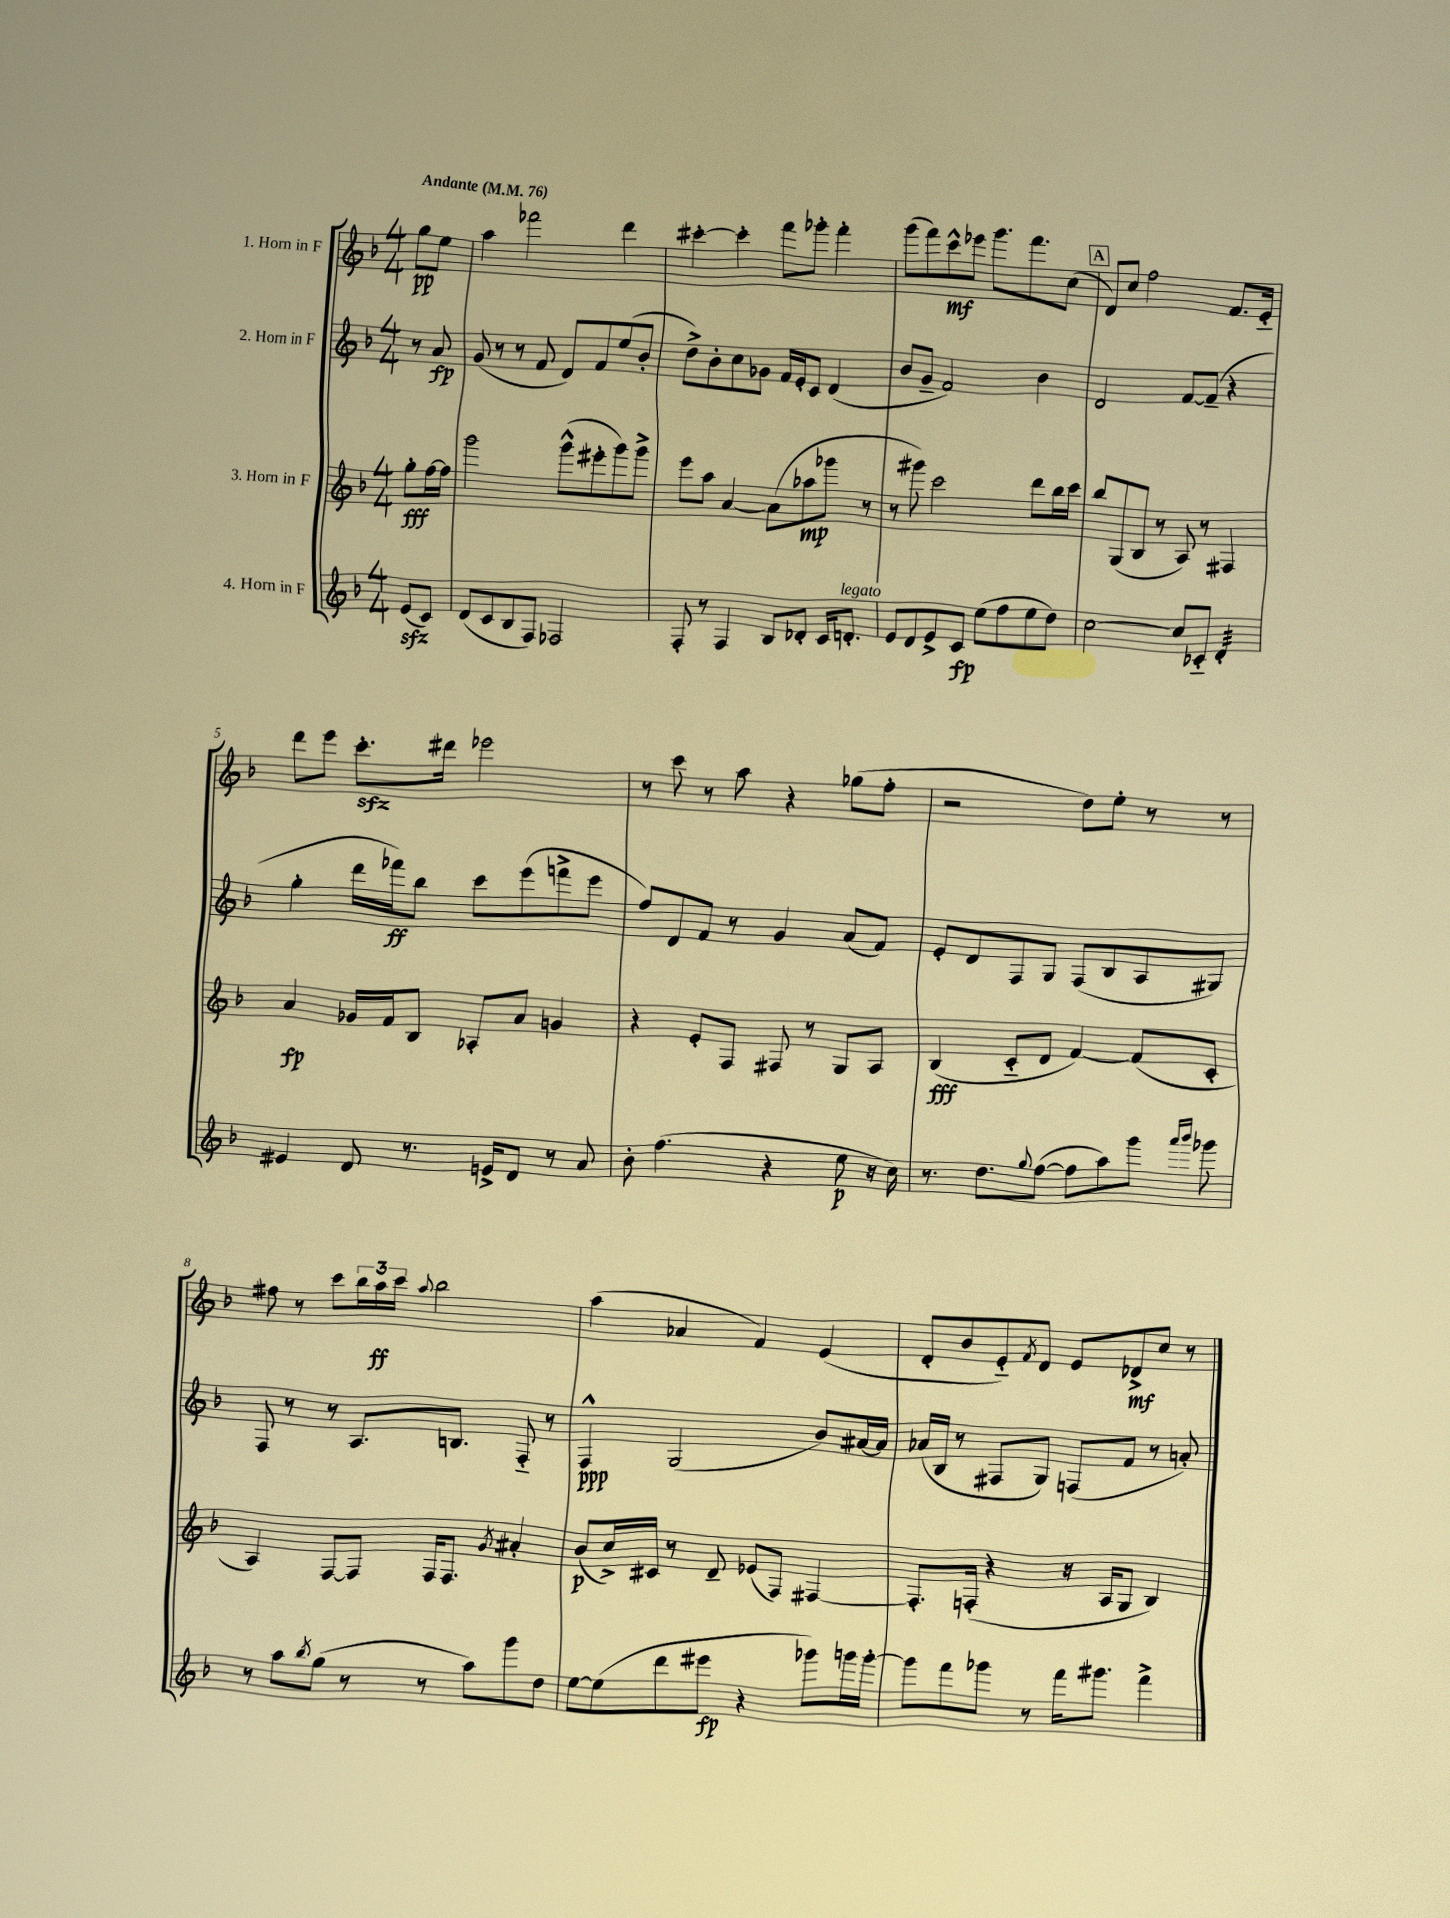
<<
\new StaffGroup <<
\new Staff = "s0" \with { instrumentName = "1. Horn in F" } {
    \clef treble \key f \major \numericTimeSignature \time 4/4 \partial 4 \tempo "Andante" 4 = 76
    g''8\pp e''8 |
    a''4 fes'''2 d'''4 |
    cis'''4~-. cis'''4-. f'''8 ges'''8-. f'''4-. |
    g'''8( f'''8) c'''8-^\mf ees'''8 g'''8. f'''8. c''8( |
    \mark \markup { \box "A" } d'8) c''8 f''2 f'8. e'16-_ |
    d'''8 e'''8 c'''8.-.\sfz dis'''16 ees'''2 |
    r8 c'''8 r8 a''8 r4 ges''8( f''8-. |
    r2 d''8) e''8-. r8 r8 |
    fis''8 r8 c'''8 \tuplet 3/2 { bes''16 a''16\ff c'''16 } \appoggiatura { a''8 } bes''2 |
    a''4( aes'4 f'4) e'4( |
    d'8-. bes'8 e'8-_) \acciaccatura { f'8 } d'8 e'8 des'8->\mf c''8 r8 \bar "|." |
}
\new Staff = "s1" \with { instrumentName = "2. Horn in F" } {
    \clef treble \key f \major \numericTimeSignature \time 4/4 \partial 4
    r8 a'8\fp |
    g'8( r8 r8 f'8 d'8) f'8 e''8( bes'8-. |
    d''8->) bes'8-. c''8 ges'8 f'16 e'16-. c'8 d'4( |
    bes'8 g'8-- f'2) bes'4 |
    \mark \markup { \box "A" } d'2 f'8~ f'8--( r4 |
    g''4-. d'''16 fes'''16\ff) bes''8 c'''8 e'''8( f'''8-> e'''8 |
    f''8) d'8 f'8 r8 g'4 a'8( f'8) |
    e'8-. d'8 f8 g8 f8( bes8 a8 gis8) |
    f8 r8 r8 a8. b8. f8-_ r8 |
    f4-^\ppp g2( bes'8) ais'16~ ais'16 |
    aes'16( bes16 r8 fis8 g8) f8( f'8 r8 a'8-.) \bar "|." |
}
\new Staff = "s2" \with { instrumentName = "3. Horn in F" } {
    \clef treble \key f \major \numericTimeSignature \time 4/4 \partial 4
    g''8-.\fff f''16~ f''16 |
    g'''2 g'''8-^( eis'''8-. g'''8) g'''8-> |
    e'''8 a''8 a'4~ a'8( aes''8\mp ges'''8 r8 |
    r8 gis'''8) c'''2 d'''8 bes''16 c'''16 |
    \mark \markup { \box "A" } bes''8 g8( bes8 r8 a8) r8 fis4 |
    a'4\fp ges'16 f'16 bes8 aes8-. a'8 g'4 |
    r4 e'8-. f8 fis8 r8 g8 a8 |
    bes4\fff( c'8-_ d'8 f'4~) f'8( c'8-. |
    a4) f8~ f8 f16 f8. \acciaccatura { g'8 } ais'4-. |
    bes'8\p( c''16->) cis'16 r8 d'8-- ees'8( f8) fis4~ |
    fis8.-. f16-.( r4 r16 a16 g8 bes4) \bar "|." |
}
\new Staff = "s3" \with { instrumentName = "4. Horn in F" } {
    \clef treble \key f \major \numericTimeSignature \time 4/4 \partial 4
    e'8\sfz( c'8) |
    d'8( c'8 bes8 f8) fes2 |
    f8-. r8 f4 bes8 des'8-. c'16 d'8.-.^\markup { \italic "legato" } |
    e'8 d'8 e'8-> c'8\fp e''8( f''8 e''8 d''8) |
    \mark \markup { \box "A" } c''2~ c''8 ces'8-_ d'4:32-. |
    eis'4 d'8 r8. e'16-> d'8 r8 a'8 |
    bes'8-. f''4.( r4 e''8\p r16 c''16) |
    r8. d''8. \appoggiatura { g''8 } f''8~( f''8 a''8) g'''8 \grace { a'''16 bes'''16 } ges'''8 |
    r8 a''8 \acciaccatura { bes''8 } g''8( r8 r8 a''8) g'''8 d''8 |
    e''8~ e''8( d'''8 eis'''8\fp r4 ges'''8) g'''16 g'''16~-. |
    g'''8 f'''8 ges'''8 r8 f'''16 gis'''8. f'''4-> \bar "|." |
}
>>
>>
